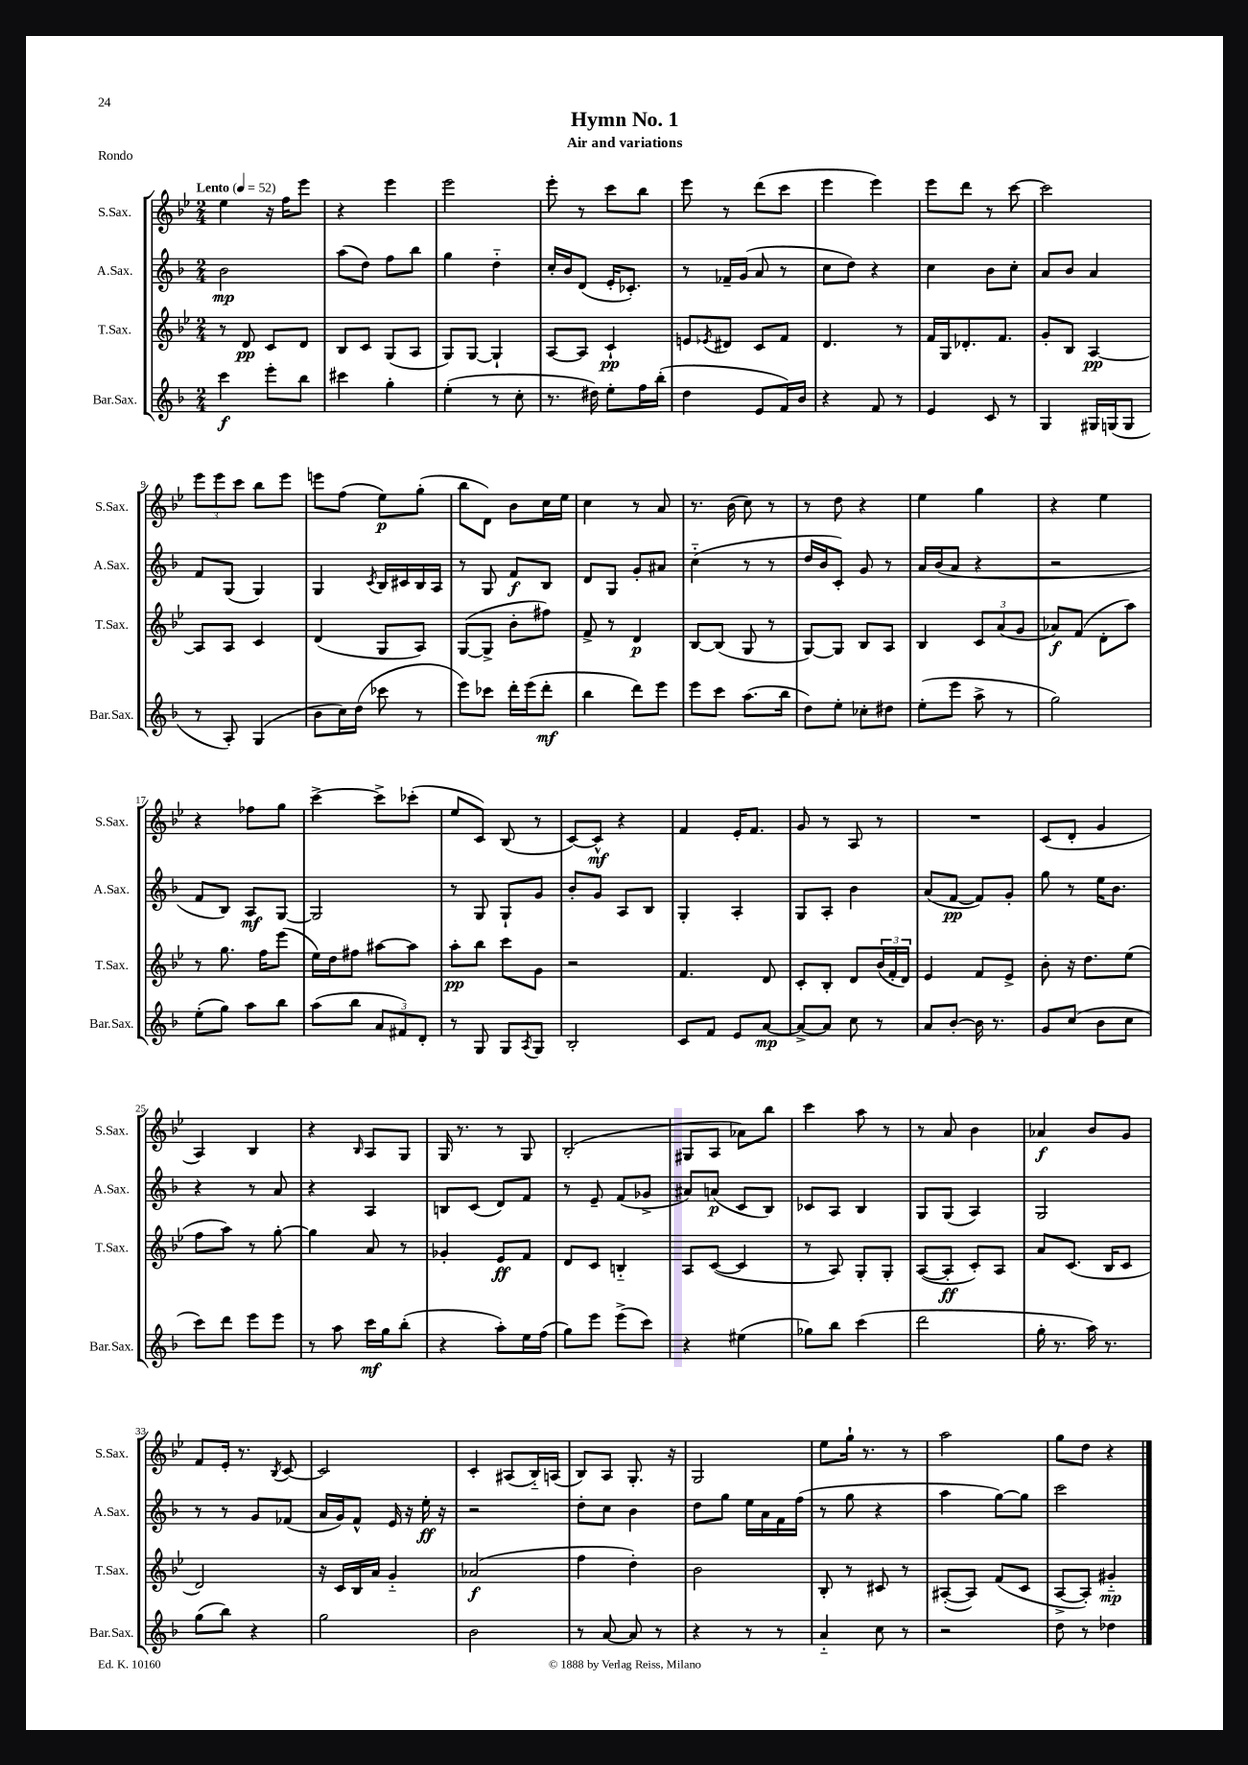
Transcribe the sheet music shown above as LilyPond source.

\header { title = "Hymn No. 1" subtitle = "Air and variations" piece = "Rondo" }
<<
\new StaffGroup <<
\new Staff = "s0" \with { instrumentName = "S.Sax." shortInstrumentName = "S.Sax." } {
    \clef treble \key bes \major \numericTimeSignature \time 2/4 \tempo "Lento" 4 = 52
    ees''4 r16 f''16 ees'''8 |
    r4 ees'''4 |
    ees'''2 |
    ees'''8-. r8 c'''8 bes''8 |
    ees'''8 r8 d'''8( c'''8 |
    ees'''4 ees'''4) |
    ees'''8 d'''8 r8 c'''8~ |
    c'''2 |
    \tuplet 3/2 { ees'''8 ees'''8 c'''8 } bes''8 ees'''8 |
    e'''8 f''8( ees''8\p) g''8-.( |
    bes''8 d'8) bes'8 c''16 ees''16 |
    c''4 r8 a'8 |
    r8. bes'16( c''8) r8 |
    r8 d''8 r4 |
    ees''4 g''4 |
    r4 ees''4 |
    r4 fes''8 g''8 |
    c'''4~-> c'''8-> ces'''8-.( |
    ees''8 c'8) bes8( r8 |
    c'8~) c'8-^\mf r4 |
    f'4 ees'16-. f'8. |
    g'8 r8 a8 r8 |
    R2 |
    c'8( d'8-. g'4 |
    a4) bes4 |
    r4 \grace { bes16 } a8 g8 |
    g16 r8. r8 g8 |
    bes2-.( |
    gis8 a8 aes'8) bes''8 |
    c'''4 a''8 r8 |
    r8 a'8 bes'4 |
    aes'4\f bes'8 g'8 |
    f'8 ees'16-. r8. \acciaccatura { bes8 } c'8~ |
    c'2 |
    c'4-. ais8( bes16-_) a16( |
    bes8) a8 g8.-. r16 |
    g2 |
    ees''8 g''16-! r8. r8 |
    a''2 |
    g''8 d''8 r4 \bar "|." |
}
\new Staff = "s1" \with { instrumentName = "A.Sax." shortInstrumentName = "A.Sax." } {
    \clef treble \key f \major \numericTimeSignature \time 2/4
    bes'2\mp |
    a''8( d''8) f''8 bes''8 |
    g''4 d''4-_ |
    c''16-. bes'16 d'8( e'16-. ces'8.-.) |
    r8 fes'16-- g'16( a'8 r8 |
    c''8 d''8) r4 |
    c''4 bes'8 c''8-. |
    a'8 bes'8 a'4 |
    f'8 g8( g4) |
    g4 \acciaccatura { c'8 } bes16 cis'16 bes16 a16 |
    r8 g8 f'8\f bes8 |
    d'8 g8 g'8-. ais'8 |
    c''4-_( r8 r8 |
    d''16 bes'16 c'8-.) g'8 r8 |
    a'16 bes'16( a'8 r4 |
    r2 |
    f'8 bes8) a8\mf g8~ |
    g2 |
    r8 g8 g8-! g'8 |
    bes'8-. g'8 a8 bes8 |
    g4-. a4-. |
    g8 a8-. bes'4 |
    a'8( f'8~\pp f'8) g'8-. |
    g''8 r8 e''16 bes'8. |
    r4 r8 a'8 |
    r4 a4 |
    b8 c'8( d'8) f'8 |
    r8 e'8-- f'8( ges'8-> |
    ais'8) a'8\p( c'8 bes8) |
    ces'8 a8 bes4 |
    g8 g8( a4) |
    g2 |
    r8 r8 g'8 fes'8( |
    a'16 g'16) f'8-^ e'16 r16 e''16-.\ff r16 |
    r2 |
    d''8-. c''8 bes'4 |
    d''8 g''8 e''16 a'16 f'16 f''16( |
    r8 g''8 r4 |
    a''4 g''8~) g''8 |
    c'''2 \bar "|." |
}
\new Staff = "s2" \with { instrumentName = "T.Sax." shortInstrumentName = "T.Sax." } {
    \clef treble \key bes \major \numericTimeSignature \time 2/4
    r8 d'8\pp c'8 d'8 |
    bes8 c'8 g8( a8 |
    g8) g8~ g4-! |
    a8~ a8 c'4-!\pp |
    e'8 \acciaccatura { ees'8 } dis'8 c'8 f'8 |
    d'4. r8 |
    f'16 g16 des'8.-. f'8. |
    g'8-. bes8 a4~\pp |
    a8 a8 c'4 |
    d'4( g8 a8) |
    g8~( g8-> bes'8-. fis''8) |
    f'8-> r8 d'4\p |
    bes8~ bes8( g8 r8 |
    g8~) g8 bes8 a8 |
    bes4 \tuplet 3/2 { c'8 a'8( g'8 } |
    aes'8\f) f'8( d'8-. a''8) |
    r8 g''8. f''16 ees'''8( |
    ees''16) d''16 fis''8 ais''8~ ais''8 |
    a''8-.\pp bes''8 c'''8 g'8 |
    r2 |
    f'4. d'8 |
    c'8-. bes8-. d'8 \tuplet 3/2 { bes'16( f'16-. d'16) } |
    ees'4 f'8 ees'8-> |
    bes'8-. r16 d''8. ees''8( |
    f''8 a''8) r8 g''8~-. |
    g''4 a'8 r8 |
    ges'4-. ees'8\ff f'8 |
    d'8 c'8 b4-_ |
    a8 c'8~( c'4 |
    r8 a8) g8-. g8-. |
    a8~( a8-.\ff c'8-.) a8 |
    a'8 c'8.( bes16 c'8 |
    d'2) |
    r16 c'16 bes16 a'16 g'4-_ |
    aes'2\f( |
    f''4 d''4-.) |
    bes'2 |
    bes8-. r8 cis'8 r8 |
    ais8~-.( ais8) f'8( c'8 |
    a8~-> a8-.) gis'4-_\mp \bar "|." |
}
\new Staff = "s3" \with { instrumentName = "Bar.Sax." shortInstrumentName = "Bar.Sax." } {
    \clef treble \key f \major \numericTimeSignature \time 2/4
    c'''4\f e'''8-. bes''8 |
    cis'''4 g''4-. |
    e''4-.( r8 c''8-. |
    r8. dis''16) e''8-. f''16 bes''16-.( |
    d''4 e'8 f'16) bes'16 |
    r4 f'8 r8 |
    e'4 c'8 r8 |
    g4 gis16 g16( g8 |
    r8 a8-.) g4( |
    bes'8 c''16) d''16( ces'''8 r8 |
    e'''8) ces'''8 d'''16-. e'''16( d'''8-.\mf |
    bes''4 d'''8) e'''8 |
    e'''8 c'''8 a''8.( bes''16 |
    d''8) e''8-. ces''8-. dis''8 |
    e''8-.( e'''8 a''8-> r8 |
    g''2) |
    e''8-.( g''8) a''8 bes''8 |
    a''8( bes''8 \tuplet 3/2 { a'8 fis'8) d'8-. } |
    r8 g8 g8 \acciaccatura { a8 } g8 |
    bes2-. |
    c'8 f'8 e'8 a'8~\mp |
    a'8~-> a'8 c''8 r8 |
    a'8 bes'8~-. bes'16 r8. |
    g'8 c''8( bes'8 c''8 |
    c'''8) d'''8 e'''8 e'''8 |
    r8 a''8 c'''16\mf g''16 bes''8-.( |
    r4 a''8-.) e''16 f''16( |
    g''8) e'''8 e'''8->( c'''8) |
    r4 eis''4( |
    ges''8) bes''8 c'''4( |
    d'''2 |
    g''16-. r8. a''16) r8. |
    g''8( bes''8) r4 |
    g''2 |
    bes'2 |
    r8 a'8~ a'8 r8 |
    r4 r8 r8 |
    a'4-_ c''8 r8 |
    r2 |
    d''8 r8 des''4 \bar "|." |
}
>>
>>
